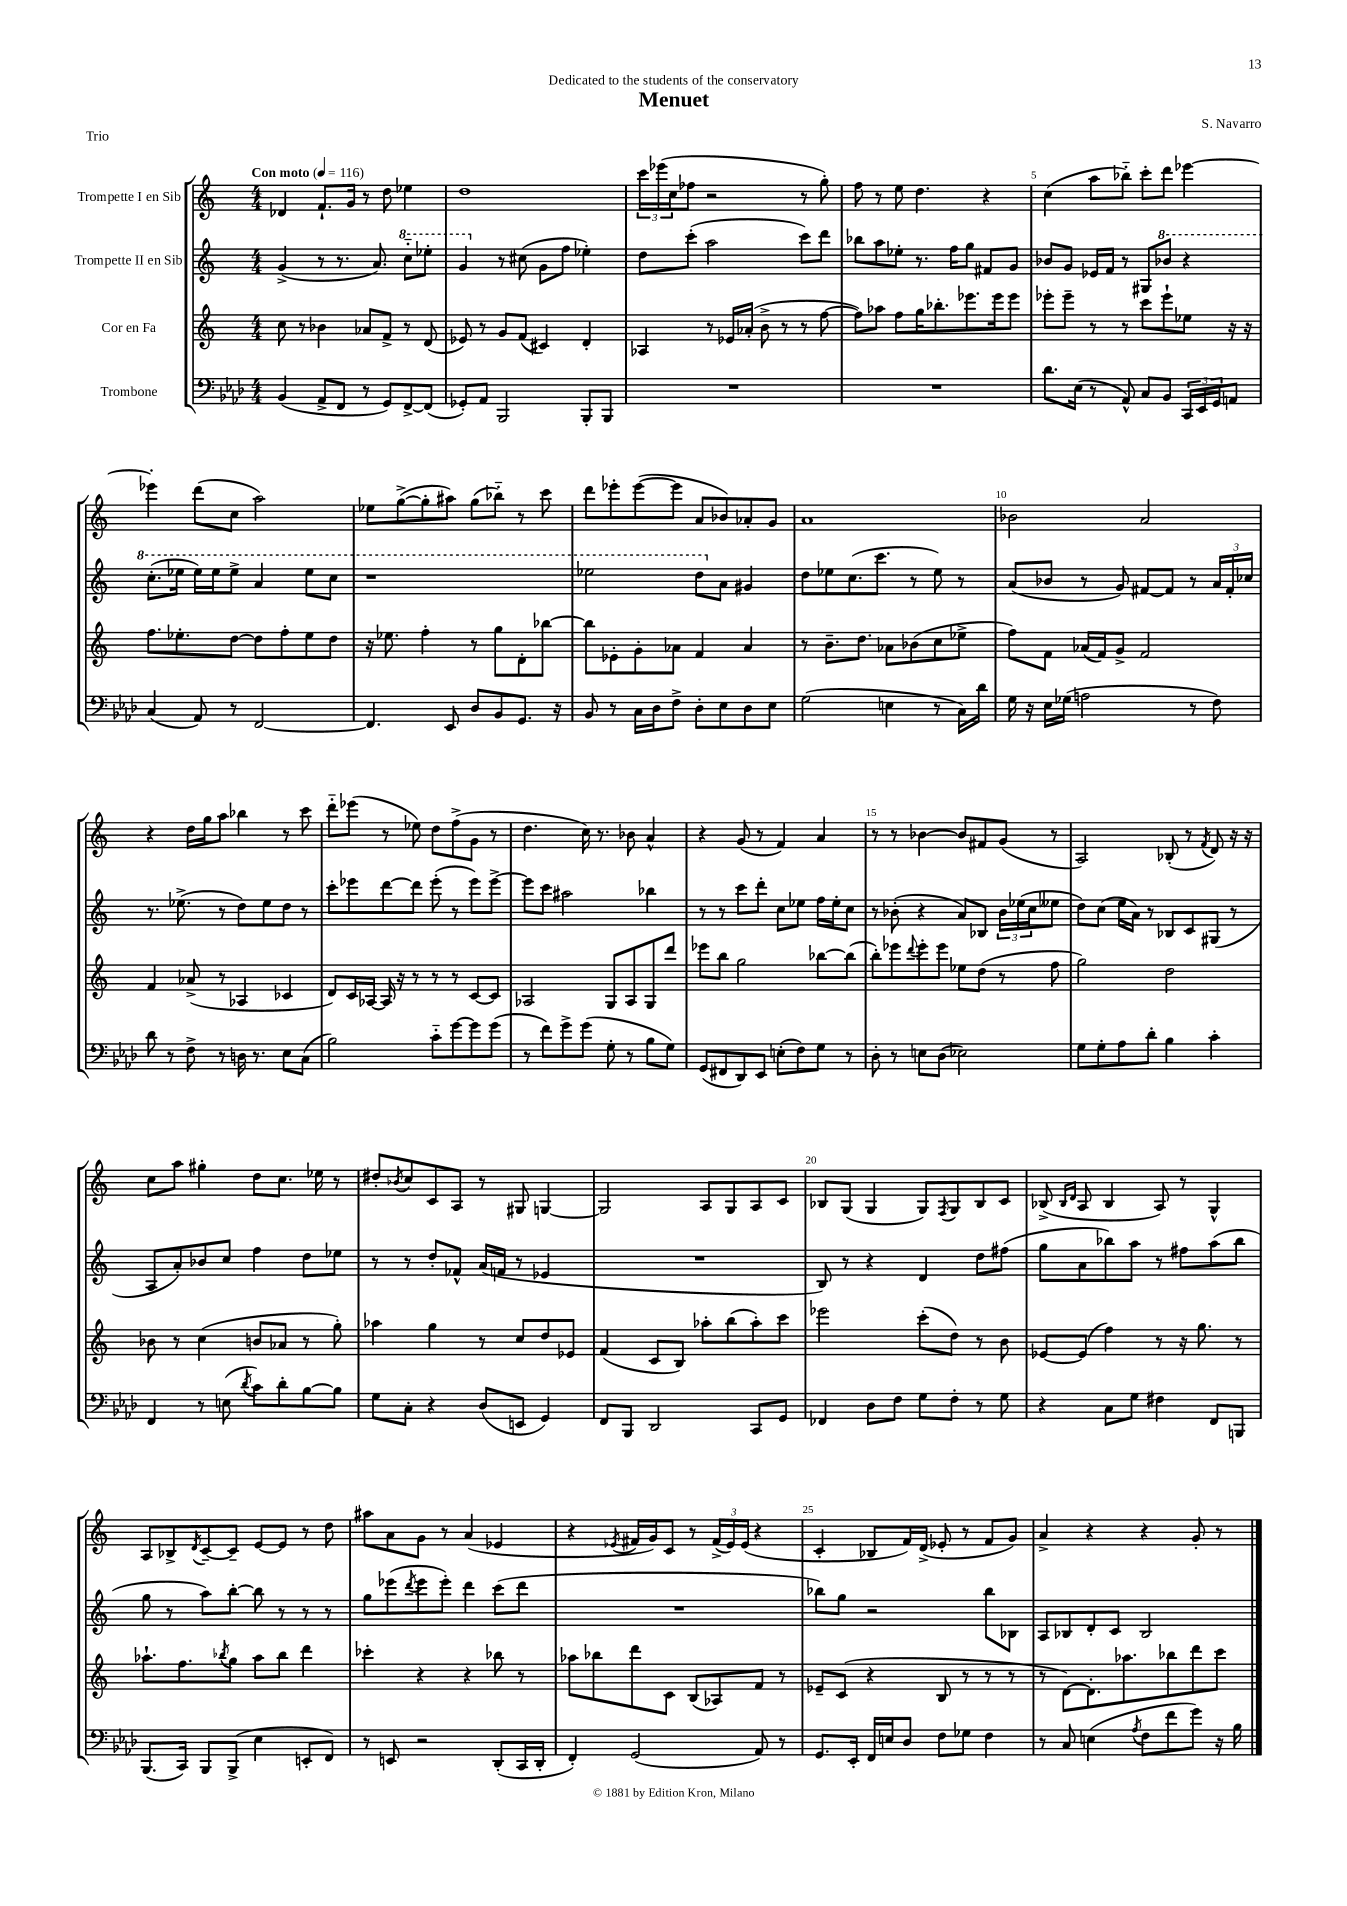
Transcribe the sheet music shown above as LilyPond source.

\header { title = "Menuet" composer = "S. Navarro" dedication = "Dedicated to the students of the conservatory" piece = "Trio" }
<<
\new StaffGroup <<
\new Staff = "s0" \with { instrumentName = "Trompette I en Sib" } {
    \clef treble \key c \major \numericTimeSignature \time 4/4 \tempo "Con moto" 4 = 116
    des'4 f'8.-! g'16 r8 d''8 ees''4 |
    d''1 |
    \tuplet 3/2 { c'''16 ees'''16( c''16 } fes''8 r2 r8 g''8-.) |
    f''8 r8 e''8 d''4. r4 |
    c''4( a''8 bes''8-_) c'''8-. d'''8 ees'''4~ |
    ees'''4-. d'''8( c''8 a''2) |
    ees''8 g''8~->( g''8-. ais''8) g''8( bes''8-_) r8 c'''8 |
    d'''8 ees'''8-. ees'''8~( ees'''8 a'8 bes'8) aes'8-. g'8 |
    a'1 |
    bes'2 a'2 |
    r4 d''16 g''16 a''8 bes''4 r8 c'''8 |
    d'''8-_ ees'''8( r8 ees''8) d''8 f''8->( g'8 r8 |
    d''4. c''16) r8. bes'8 a'4-^ |
    r4 g'8( r8 f'4) a'4 |
    r8 r8 bes'4~ bes'8 fis'8 g'8( r8 |
    a2) bes8-.( r8 \acciaccatura { f'8 } d'8) r16 r16 |
    c''8 a''8 gis''4-. d''8 c''8. ees''16 r8 |
    dis''8-. \acciaccatura { bes'8 } c''8 c'8 a8 r8 gis8 g4~ |
    g2 a8 g8 a8 c'8 |
    bes8 g8( g4 g8) \acciaccatura { f8 } g8 bes8 c'8 |
    bes8->( \grace { bes16 d'16 } a8 bes4 a8) r8 g4-^ |
    a8 bes8-> \acciaccatura { d'8 } c'8~-- c'8-- e'8~ e'8 r8 d''8 |
    ais''8 a'8 g'8 r8 a'4( ees'4 |
    r4 \acciaccatura { ees'8 } fis'16 g'16) c'8 r8 \tuplet 3/2 { fis'16->( ees'16) ees'16( } r4 |
    c'4-. bes8 f'16) d'16->( ees'8-. r8 f'8 g'8) |
    a'4-> r4 r4 g'8-. r8 \bar "|." |
}
\new Staff = "s1" \with { instrumentName = "Trompette II en Sib" } {
    \clef treble \key c \major \numericTimeSignature \time 4/4
    g'4->( r8 r8. a'8.) \ottava #1 c'''8-_ ees'''8-. |
    g''4 \ottava #0 r8 cis''8( g'8 f''8 ees''4-.) |
    d''8 c'''8-.( a''2 c'''8) d'''8 |
    bes''8 a''8 ees''8-. r8. f''16 g''8 fis'8 g'8 |
    bes'8 g'8 ees'16 f'16 r8 gis8 \ottava #1 bes''8 r4 |
    c'''8.-.( ees'''16 ees'''16) ees'''16 ees'''8-> a''4 ees'''8 c'''8 |
    r1 |
    ees'''2 d'''8 \ottava #0 a'8 gis'4 |
    d''8 ees''8 c''8.( c'''8. r8 ees''8) r8 |
    a'8( bes'8 r8 g'8) fis'8~ fis'8 r8 \tuplet 3/2 { a'16 fis'16-. ces''16 } |
    r8. ees''8.->( r8 d''8) ees''8 d''8 r8 |
    c'''8-. ees'''8 d'''8~ d'''8 ees'''8-.( r8 ees'''8) ees'''8~-> |
    ees'''8 c'''8 ais''2 bes''4 |
    r8 r8 c'''8 d'''8-. c''8 ees''8 f''16 ees''16-. c''8 |
    r8 bes'8-.( r4 a'8) bes8 \tuplet 3/2 { bes'16 ees''16( c''16 } eeses''8 |
    d''8) c''8( e''16 a'16) r8 bes8 c'8 gis8( r8 |
    a8 a'8-.) bes'8 c''8 f''4 d''8 ees''8 |
    r8 r8 d''8-. fes'8-^ a'16( f'16 r8 ees'4 |
    R1 |
    b8) r8 r4 d'4 d''8 fis''8( |
    g''8 a'8 bes''8) a''8 r8 fis''8 a''8( bes''8 |
    g''8 r8 a''8) b''8~-. b''8 r8 r8 r8 |
    g''8 ees'''8( \acciaccatura { d'''8 } ees'''8 ees'''8-.) d'''4 c'''8( d'''8 |
    R1 |
    bes''8) g''8 r2 bes''8 bes8 |
    a8 bes8 d'8-. c'8 bes2 \bar "|." |
}
\new Staff = "s2" \with { instrumentName = "Cor en Fa" } {
    \clef treble \key c \major \numericTimeSignature \time 4/4
    c''8 r8 bes'4 aes'8 f'8-> r8 d'8( |
    ees'8) r8 g'8 f'8( cis'4) d'4-. |
    aes4 r8 ees'16 aes'16-.( b'8-> r8 r8 f''8~ |
    f''8) aes''8 f''8 g''16 bes''8.-. ees'''8. ees'''16 ees'''8 |
    ees'''8-. ees'''8-- r8 r8 c'''8 ees'''8-! ees''8 r16 r16 |
    f''8. ees''8.-. d''8~ d''8 f''8-. ees''8 d''8 |
    r16 ees''8. f''4-. r8 g''8 d'8-. bes''8~ |
    bes''8 ees'8-. g'8-. aes'8 f'4 aes'4 |
    r8 b'8.-- d''8. aes'8 bes'8( c''8 ees''8-> |
    f''8) f'8 aes'16( f'16) g'8-> f'2 |
    f'4 aes'8->( r8 aes4 ces'4 |
    d'8) c'16 aes16~ aes16 r16 r8 r8 r8 c'8~ c'8 |
    aes2 g8 aes8 g8 d'''8 |
    ees'''8 b''8 g''2 bes''8~ bes''8( |
    b''8-.) ees'''8 \appoggiatura { d'''8 } ees'''8-. ees'''8 ees''8 d''8( r8 f''8 |
    g''2) d''2 |
    bes'8 r8 c''4( b'8 aes'8 r8 g''8-.) |
    aes''4 g''4 r8 c''8 d''8 ees'8 |
    f'4( c'8 b8) aes''8-. b''8( aes''8-.) c'''8 |
    ees'''2 c'''8-.( d''8) r8 b'8 |
    ees'8~ ees'8( f''4) r8 r16 g''8. r8 |
    aes''8.-! f''8. \acciaccatura { bes''8 } g''8 aes''8 bes''8 d'''4 |
    ces'''4-. r4 r4 bes''8 r8 |
    aes''8 bes''8 d'''8 c'8 b8( aes8) f'8 r8 |
    ees'8-- c'8( r4 b8 r8 r8 r8 |
    r8 d'8~) d'8.-. aes''8. bes''8 d'''8 c'''8 \bar "|." |
}
\new Staff = "s3" \with { instrumentName = "Trombone" } {
    \clef bass \key aes \major \numericTimeSignature \time 4/4
    bes,4( aes,8-> f,8 r8 g,8) f,8~-> f,8( |
    ges,8-.) aes,8 bes,,2 bes,,8-. bes,,8 |
    R1 |
    R1 |
    des'8. ees16( r8 aes,8-^) c8 bes,8 \tuplet 3/2 { c,16 ees,16 g,16 } a,8 |
    c4( aes,8) r8 f,2~ |
    f,4. ees,8 des8 bes,8 g,8. r16 |
    bes,8 r8 c16 des16 f8-> des8-. ees8 des8 ees8 |
    g2( e4 r8 c16) des'16 |
    g16 r16 ees16 ges16( a2 r8 f8) |
    des'8 r8 f8-> r8 d16 r8. ees8 c8( |
    bes2) c'8-_ g'8~ g'8 g'8( |
    r8 f'8) g'8-> g'8( g8-. r8 bes8 g8) |
    g,8( fis,8 des,8) ees,8 e8-.( f8) g8 r8 |
    des8-. r8 e8 des8( ees2) |
    g8 g8-. aes8 des'8-. bes4 c'4-. |
    f,4 r8 e8( \acciaccatura { des'8 } c'8) des'8-. bes8~ bes8 |
    g8 c8-. r4 des8( e,8 g,4) |
    f,8 bes,,8 des,2 c,8 g,8 |
    fes,4 des8 f8 g8 f8-. r8 g8 |
    r4 c8 g8 fis4 f,8 b,,8 |
    bes,,8.( c,16) bes,,8 bes,,8->( ees4 e,8-. f,8) |
    r8 e,8 r2 des,8-.( c,16 des,16-. |
    f,4-.) g,2( aes,8) r8 |
    g,8. ees,16-. f,16 e16 des8 f8 ges8 f4 |
    r8 c8 e4( \acciaccatura { aes8 } f8 f'8 g'8) r16 bes16 \bar "|." |
}
>>
>>
\layout { \context { \Score \override BarNumber.break-visibility = ##(#f #t #t) barNumberVisibility = #(every-nth-bar-number-visible 5) } }
